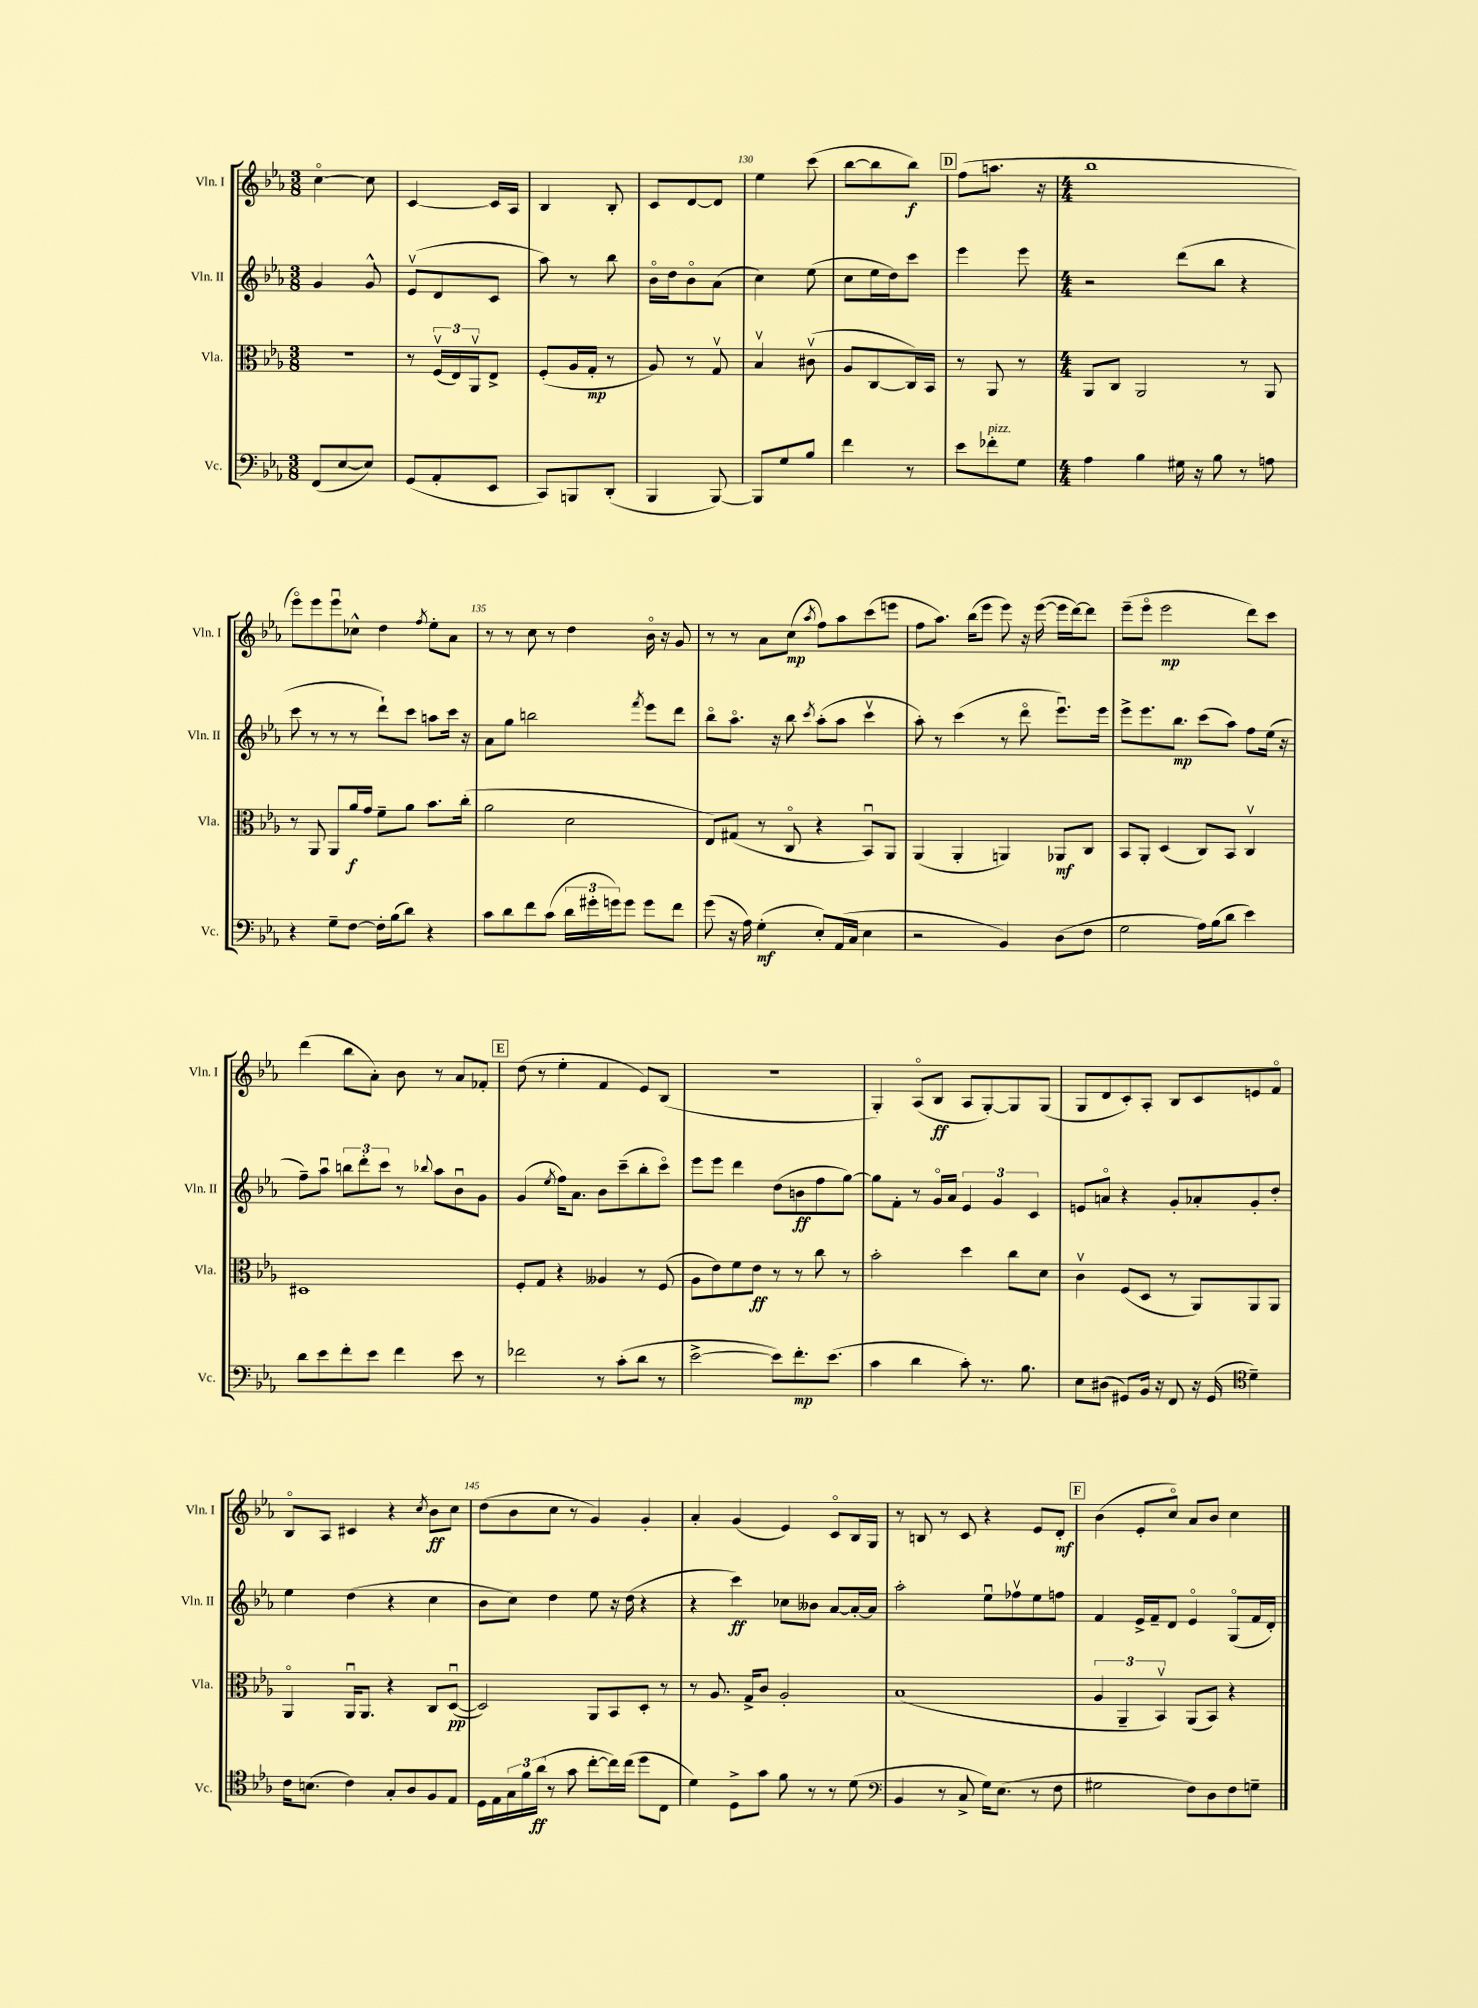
<<
\new StaffGroup <<
\new Staff = "s0" \with { instrumentName = "Vln. I" shortInstrumentName = "Vln. I" } {
    \clef treble \key ees \major \numericTimeSignature \time 3/8
    c''4~\flageolet c''8 |
    c'4~ c'16 aes16 |
    bes4 bes8-. |
    c'8 d'8~ d'8 |
    ees''4 c'''8( |
    bes''8~ bes''8 bes''8\f) |
    \mark \markup { \box "D" } f''8( a''8. r16 |
    \numericTimeSignature \time 4/4 bes''1 |
    ees'''8\flageolet) ees'''8 ees'''8\downbow ces''8-^ d''4 \acciaccatura { f''8 } ees''8-. aes'8 |
    r8 r8 c''8 r8 d''4 bes'16\flageolet r16 g'8 |
    r8 r8 aes'8 c''8\mp( \acciaccatura { aes''8 } f''8) aes''8 c'''8( e'''8 |
    f''8 aes''8.) bes''16( ees'''8 ees'''8) r16 ees'''16~( ees'''16 d'''16~) d'''8 |
    ees'''8--( ees'''8\flageolet ees'''2\mp d'''8) c'''8 |
    d'''4( bes''8 aes'8-.) bes'8 r8 aes'8 fes'8-. |
    \mark \markup { \box "E" } d''8( r8 ees''4-. f'4 ees'8) bes8( |
    R1 |
    g4-.) aes8\flageolet( bes8\ff aes8 g8~-.) g8 g8( |
    g8 d'8 c'8-.) aes8-. bes8 c'8 e'8 f'8\flageolet |
    bes8\flageolet aes8 cis'4 r4 \acciaccatura { c''8 } bes'8\ff c''8 |
    d''8( bes'8 c''8 r8 g'4) g'4-. |
    aes'4-. g'4( ees'4) c'8\flageolet bes16 g16 |
    r8 b8 r8 c'8 r4 ees'8 d'8-.\mf |
    \mark \markup { \box "F" } bes'4( ees'8-. c''8\flageolet) aes'8 bes'8 c''4 \bar "|." |
}
\new Staff = "s1" \with { instrumentName = "Vln. II" shortInstrumentName = "Vln. II" } {
    \clef treble \key ees \major \numericTimeSignature \time 3/8
    g'4 g'8-^ |
    ees'8\upbow( d'8 c'8 |
    aes''8) r8 bes''8 |
    bes'16\flageolet d''16 bes'8\flageolet aes'8( |
    c''4) ees''8( |
    c''8 ees''16 d''16) c'''8 |
    \mark \markup { \box "D" } ees'''4 ees'''8 |
    \numericTimeSignature \time 4/4 r2 d'''8( bes''8 r4 |
    c'''8 r8 r8 r8 d'''8-!) c'''8 a''8 c'''16 r16 |
    aes'8 g''8 b''2 \acciaccatura { f'''8 } ees'''8 d'''8 |
    bes''8\flageolet aes''8.\flageolet r16 bes''8 \acciaccatura { c'''8 } aes''8-.( aes''8 c'''4\upbow |
    aes''8-.) r8 c'''4( r8 d'''8\flageolet ees'''8.\downbow) ees'''16 |
    ees'''8-> ees'''8. bes''8.\mp c'''8( aes''8) f''8 ees''16( r16 |
    f''8--) aes''8\downbow \tuplet 3/2 { b''8 d'''8-. c'''8 } r8 \appoggiatura { bes''8 } aes''8 bes'8\downbow g'8 |
    \mark \markup { \box "E" } g'4( \acciaccatura { ees''8 } f''16) aes'8. bes'8 c'''8--( bes''8-. c'''8\flageolet) |
    ees'''8 ees'''8 d'''4 d''8( b'8\ff f''8 g''8~) |
    g''8 f'8-. r8 g'16\flageolet aes'16 \tuplet 3/2 { ees'4 g'4 c'4 } |
    e'8 a'8\flageolet r4 g'8-. aes'8-. g'8-. d''8-. |
    ees''4 d''4( r4 c''4 |
    bes'8 c''8) d''4 ees''8 r16 d''16( r4 |
    r4 c'''4\ff) ces''8 beses'8 aes'8~ aes'16~-. aes'16 |
    aes''2-. ees''8\downbow fes''8\upbow ees''8 f''8 |
    \mark \markup { \box "F" } f'4 ees'16-> f'16-- d'8 ees'4\flageolet g8\flageolet( f'16 d'16-.) \bar "|." |
}
\new Staff = "s2" \with { instrumentName = "Vla." shortInstrumentName = "Vla." } {
    \clef alto \key ees \major \numericTimeSignature \time 3/8
    R4. |
    r8 \tuplet 3/2 { f16\upbow( ees16) aes,16\upbow } ees8-> |
    f8-.( aes16 g16-.\mp r8 |
    aes8) r8 g8\upbow |
    bes4\upbow cis'8\upbow( |
    aes8 c8~ c16) bes,16 |
    \mark \markup { \box "D" } r8 aes,8 r8 |
    \numericTimeSignature \time 4/4 aes,8 c8 aes,2 r8 aes,8 |
    r8 aes,8 aes,8 aes'16\f g'16 f'8-- aes'8 bes'8. c''16-.( |
    aes'2 d'2 |
    ees8) gis8( r8 c8\flageolet r4 bes,8\downbow) aes,8 |
    aes,4( aes,4-. a,4) aes,8\mf c8 |
    bes,8 aes,8-. d4( c8) bes,8 c4\upbow |
    dis1 |
    \mark \markup { \box "E" } f8-. g8 r4 aeses4 r8 f8( |
    aes8 ees'8) f'8 ees'8\ff r8 r8 c''8 r8 |
    bes'2-. d''4 c''8 d'8 |
    c'4\upbow f8( d8 r8 aes,8) aes,8 aes,8 |
    aes,4\flageolet aes,16\downbow aes,8. r4 c8 d8~\downbow\pp( |
    d2) aes,8 bes,8 d8-. r8 |
    r8 aes8. g16-> c'8 aes2-. |
    bes1( |
    \mark \markup { \box "F" } \tuplet 3/2 { aes4 aes,4-- bes,4\upbow) } aes,8( bes,8) r4 \bar "|." |
}
\new Staff = "s3" \with { instrumentName = "Vc." shortInstrumentName = "Vc." } {
    \clef bass \key ees \major \numericTimeSignature \time 3/8
    f,8( ees8~ ees8) |
    g,8( aes,8-. ees,8 |
    c,8) b,,8 d,8-.( |
    bes,,4 bes,,8~) |
    bes,,8 g8 bes8 |
    f'4 r8 |
    \mark \markup { \box "D" } ees'8 fes'8-.^\markup { \italic "pizz." } g8 |
    \numericTimeSignature \time 4/4 aes4 bes4 gis16 r16 bes8 r8 a8 |
    r4 g8-- f8~ f16-. bes16( d'8) r4 |
    c'8 d'8 f'8 c'8( \tuplet 3/2 { d'16 gis'16-. g'16) } g'8 g'8 f'8 |
    g'8( r16 aes16) g4-.\mf( ees8-.) aes,16( c16 ees4 |
    r2 bes,4) d8( f8 |
    g2 aes16) bes16( d'8 ees'4) |
    d'8 ees'8 f'8-. ees'8 f'4 ees'8 r8 |
    \mark \markup { \box "E" } fes'2 r8 c'8-.( d'8 r8 |
    ees'2~-> ees'8) f'8.-.\mp ees'8.( |
    c'4 d'4 c'8-.) r8. bes8. |
    ees8 dis8( gis,8) bes,16 r16 f,8 r16 gis,16( \clef tenor d'4--) |
    c'16 b8.( c'4) g8-. aes8 f8 ees8 |
    d16 ees16 \tuplet 3/2 { g16 f'16 aes'16\ff( } r8 g'8 c''8~-. c''16) c''16( d''8 c8 |
    d'4) d8-> g'8 f'8 r8 r8 d'8( |
    \clef bass bes,4 r8 c8-> g16) ees8.( r8 f8 |
    \mark \markup { \box "F" } gis2 f8) d8 f8 g8-- \bar "|." |
}
>>
>>
\layout { \context { \Score currentBarNumber = #126 \override BarNumber.break-visibility = ##(#f #t #t) barNumberVisibility = #(every-nth-bar-number-visible 5) } }
